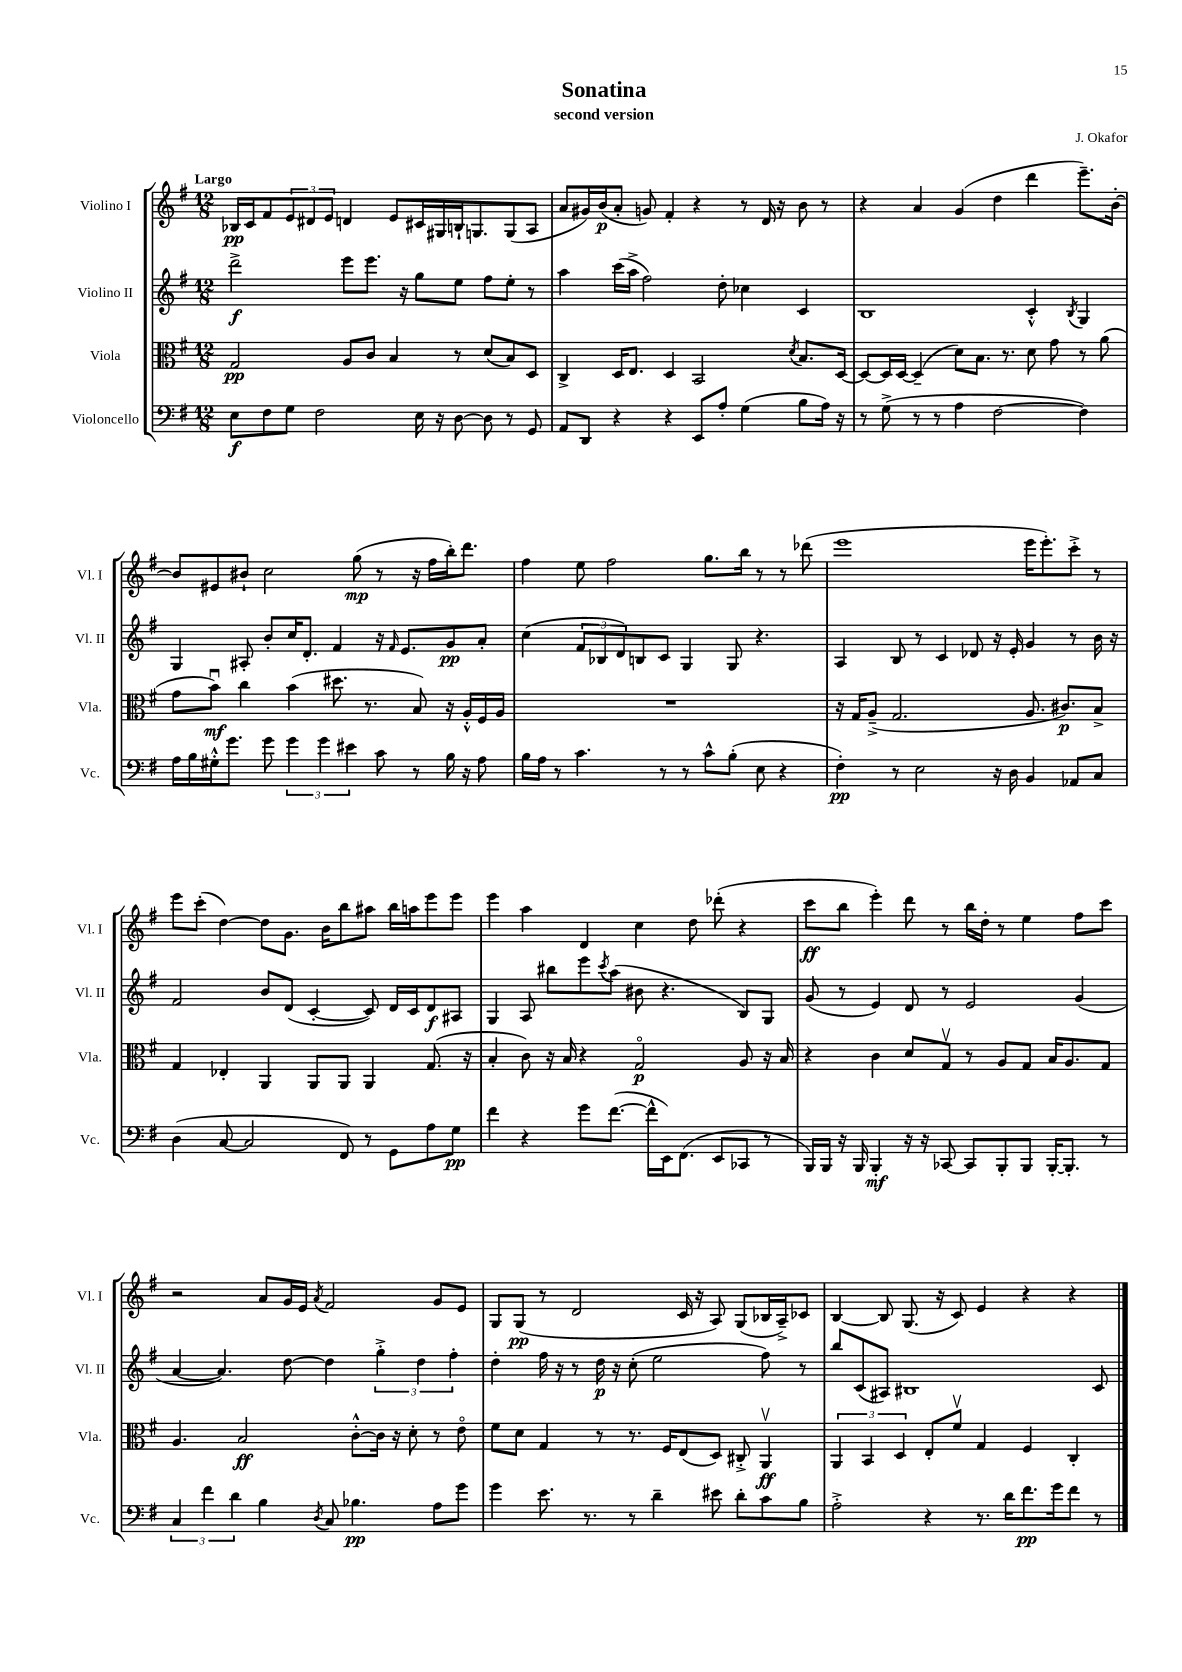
\header { title = "Sonatina" composer = "J. Okafor" subtitle = "second version" }
<<
\new StaffGroup <<
\new Staff = "s0" \with { instrumentName = "Violino I" shortInstrumentName = "Vl. I" } {
    \clef treble \key g \major \numericTimeSignature \time 12/8 \tempo "Largo"
    bes16\pp c'16 fis'8 \tuplet 3/2 { e'8 dis'8 e'8 } d'4 e'8 cis'16 gis16 b16-! g8. g8( a8 |
    a'8 gis'16) b'16\p( a'8-. g'8) fis'4-. r4 r8 d'16 r16 b'8 r8 |
    r4 a'4 g'4( d''4 d'''4 e'''8.--) b'16~-. |
    b'8 eis'8 bis'8-! c''2 g''8\mp( r8 r16 fis''16 b''16-.) d'''8. |
    fis''4 e''8 fis''2 g''8. b''16 r8 r8 des'''8( |
    e'''1 e'''16 e'''8.-.) c'''8-.-> r8 |
    e'''8 c'''8-.( d''4~) d''8 g'8. b'16 b''8 ais''8 b''16 a''16 e'''8 e'''8 |
    e'''4 a''4 d'4 c''4 d''8 des'''8-.( r4 |
    c'''8\ff b''8 e'''4-.) d'''8 r8 b''16 d''16-. r8 e''4 fis''8 c'''8 |
    r2 a'8 g'16 e'16 \acciaccatura { a'8 } fis'2 g'8 e'8 |
    g8 g8\pp( r8 d'2 c'16 r16 a8) g8( bes16 a16--->) ces'8 |
    b4~ b8 g8.( r16 c'8) e'4 r4 r4 \bar "|." |
}
\new Staff = "s1" \with { instrumentName = "Violino II" shortInstrumentName = "Vl. II" } {
    \clef treble \key g \major \numericTimeSignature \time 12/8
    d'''2->\f e'''8 e'''8. r16 g''8 e''8 fis''8 e''8-. r8 |
    a''4 c'''16( a''16-> fis''2) d''8-. ces''4 c'4 |
    b1 c'4-.-^ \acciaccatura { b8 } g4 |
    g4 ais8-. b'8-. c''16 d'8.-. fis'4 r16 \grace { fis'16 } e'8. g'8\pp a'8-. |
    c''4( \tuplet 3/2 { fis'8 bes8 d'8) } b8 c'8 g4 g8 r4. |
    a4 b8 r8 c'4 des'8 r16 e'16-. g'4 r8 b'16 r16 |
    fis'2 b'8 d'8( c'4~-. c'8) d'16 c'16 d'8\f ais8 |
    g4 a8 bis''8 e'''8 \acciaccatura { c'''8 } a''8( bis'8 r4. b8) g8 |
    g'8( r8 e'4) d'8 r8 e'2 g'4( |
    a'4~ a'4.) d''8~ d''4 \tuplet 3/2 { g''4-.-> d''4 fis''4-. } |
    d''4-. fis''16 r16 r8 d''16\p r16 c''8-.( e''2 fis''8) r8 |
    b''8 c'8( ais8) bis1 c'8 \bar "|." |
}
\new Staff = "s2" \with { instrumentName = "Viola" shortInstrumentName = "Vla." } {
    \clef alto \key g \major \numericTimeSignature \time 12/8
    g2\pp a8 c'8 b4 r8 d'8( b8) d8 |
    c4-> d16 e8. d4 b,2 \acciaccatura { d'8 } b8. d16~ |
    d8~ d16 d16~ d4--( d'8) b8. r8. d'8 g'8 r8 a'8( |
    g'8 b'8\downbow\mf) c''4 b'4( dis''8. r8. b8) r16 a16-.-^ fis16 a16 |
    R1. |
    r16 g16 a8--->( g2. a8. cis'8.\p) b8-> |
    g4 ees4-. a,4 a,8 a,8 a,4 g8.( r16 |
    b4-. c'8) r16 b16 r4 g2\flageolet\p a8 r16 b16 |
    r4 c'4 d'8 g8\upbow r8 a8 g8 b16 a8. g8 |
    a4. b2\ff c'8~-.-^ c'16 r16 d'8-. r8 e'8\flageolet |
    fis'8 d'8 g4 r8 r8. fis16 e8( d8) cis8-.-> a,4\upbow\ff |
    \tuplet 3/2 { a,4 b,4 d4 } e8-. fis'8\upbow g4 fis4 c4-. \bar "|." |
}
\new Staff = "s3" \with { instrumentName = "Violoncello" shortInstrumentName = "Vc." } {
    \clef bass \key g \major \numericTimeSignature \time 12/8
    e8\f fis8 g8 fis2 e16 r16 d8~ d8 r8 g,8 |
    a,8 d,8 r4 r4 e,8 a8-. g4( b8 a16) r16 |
    r8 g8->( r8 r8 a4 fis2~ fis4) |
    a16 b16 gis16-.-^ g'8. g'8 \tuplet 3/2 { g'4 g'4 eis'4 } c'8 r8 b16 r16 a8 |
    b16 a16 r8 c'4. r8 r8 c'8-^ b8-.( e8 r4 |
    fis4-.\pp) r8 e2 r16 d16 b,4 aes,8 c8 |
    d4( c8~ c2 fis,8) r8 g,8 a8 g8\pp |
    fis'4 r4 g'8 fis'8.~( fis'16-^ e,16) fis,8.( e,8 ces,8 r8 |
    b,,16) b,,16 r16 b,,16 b,,4-.\mf r16 r16 ces,8~ ces,8 b,,8-. b,,8 b,,16~-. b,,8.-. r8 |
    \tuplet 3/2 { c4 fis'4 d'4 } b4 \acciaccatura { d8 } c8 bes4.\pp a8 g'8 |
    g'4 e'8. r8. r8 d'4-- eis'8 d'8-. c'8 b8 |
    a2-.-> r4 r8. d'16 fis'8.\pp g'16 fis'8 r8 \bar "|." |
}
>>
>>
\layout { \context { \Score \remove "Bar_number_engraver" } }
